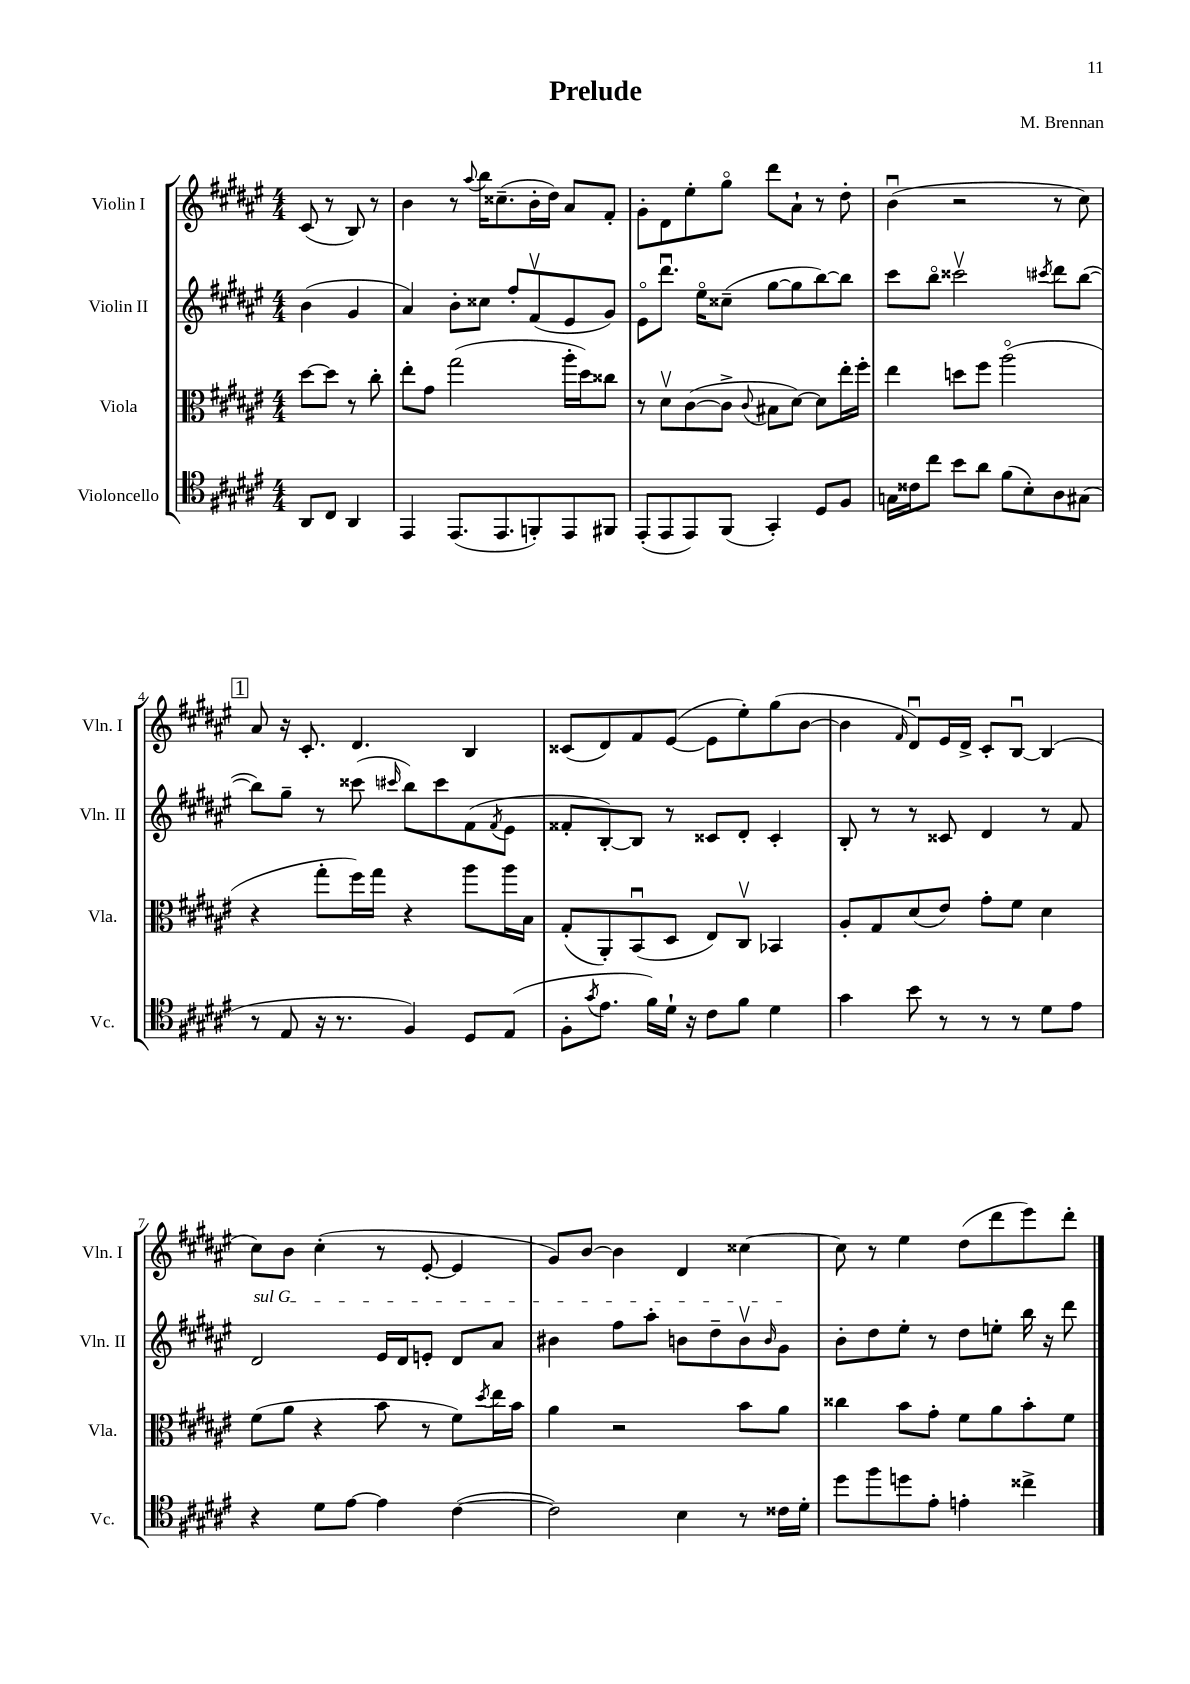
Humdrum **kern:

**kern	**kern	**kern	**kern
*staff4	*staff3	*staff2	*staff1
*clefC4	*clefC3	*clefG2	*clefG2
*k[f#c#g#d#a#e#]	*k[f#c#g#d#a#e#]	*k[f#c#g#d#a#e#]	*k[f#c#g#d#a#e#]
*M4/4	*M4/4	*M4/4	*M4/4
8AA#	[8dd#	(4b	(8c#
8C#	8dd#]	.	8r
4AA#	8r	4g#	8B)
.	8cc#'	.	8r
=	=	=	=
4EE#	8ee#'	4a#)	4b
.	8g#	.	.
(8.EE#	(2gg#	8b'	8r
.	.	.	8qqaa#
.	.	8cc##	16bb
8.EE#	.	.	(8.cc##~
.	.	8ff#'	.
8FF')	.	(8f#v	16b'
.	.	.	16dd#)
8EE#	16aa#'	8e#	8a#
.	16dd#)	.	.
8FF#	8cc##	8g#)	8f#'
=	=	=	=
(8EE#'	8r	8e#o	8g#'
8EE#	8d#v	8.ddd#u	8d#
8EE#)	([8c#	.	8ee#'
.	.	16ee#o	.
(8FF#	8c#^]	(8cc##~	8gg#o
.	8qqc#	.	.
4GG#')	8B#	[8gg#	8ddd#
.	[8d#)	8gg#]	8a#`
8D#	8d#]	[8bb)	8r
8F#	16ee#'	8bb]	8dd#'
.	16ff#'	.	.
=	=	=	=
16G	4ee#	8ccc#	(4bu
16c##	.	.	.
8cc#	.	8bbo	.
8b	8dd	2ccc##v	2r
8a#	8ff#	.	.
(8f#	(2aa#o	.	.
8B')	.	.	.
.	.	8qccc#	.
8A#	.	8ddd#	8r
(8G#	.	([8bb	8cc#)
=	=	=	=
8r	4r	8bb])	8a#
8E#	.	8gg#~	16r
.	.	.	8.c#'
16r	8gg#'	8r	.
8.r	.	.	.
.	16ff#)	(8ccc##	4.d#
.	16gg#	.	.
.	.	16qqccc#	.
4F#)	4r	8bb)	.
.	.	8ccc#	.
8D#	8aa#	(8f#	4B
.	.	8qf#	.
(8E#	16aa#	8e#	.
.	16B	.	.
=	=	=	=
8F#'	(8G#'	8f##'	(8c##
8qg#	.	.	.
8.e#	8AA#')	[8B')	8d#)
.	(8BBu	8B]	8f#
16f#)	.	.	.
16d#`	8D#	8r	([8e#
16r	.	.	.
8c#	8E#)	8c##	8e#]
8f#	8C#v	8d#'	8ee#')
4d#	4BB-	4c##'	(8gg#
.	.	.	[8b
=	=	=	=
4g#	8A#'	8B'	4b]
.	8G#	8r	.
.	.	.	16qqf#
8b	(8d#	8r	8d#u)
8r	8e#)	8c##	16e#
.	.	.	16d#^
8r	8g#'	4d#	8c#'
8r	8f#	.	[8Bu
8d#	4d#	8r	(4B]
8e#	.	8f#	.
=	=	=	=
4r	(8f#	2d#	8cc#)
.	8a#	.	8b
8d#	4r	.	(4cc#'
[8e#	.	.	.
4e#]	8b	16e#	8r
.	.	16d#	.
.	8r	8e'	[8e#'
([4c#	8f#)	8d#	4e#]
.	8qdd#	.	.
.	16ee#	8a#	.
.	16b	.	.
=	=	=	=
2c#])	4a#	4b#	8g#)
.	.	.	[8b
.	2r	8ff#	4b]
.	.	8aa#'	.
4B	.	8b	4d#
.	.	8dd#~	.
8r	8b	8bv	[4cc##
.	.	16qqb	.
16c##	8a#	8g#	.
16d#'	.	.	.
=	=	=	=
8dd#	4cc##	8b'	8cc##]
8ff#	.	8dd#	8r
8dd	8b	8ee#'	4ee#
8e#'	8g#'	8r	.
4e'	8f#	8dd#	(8dd#
.	8a#	8ee'	8ddd#
4cc##^	8b'	16bb	8eee#)
.	.	16r	.
.	8f#	8ddd#	8ddd#'
==	==	==	==
*-	*-	*-	*-
